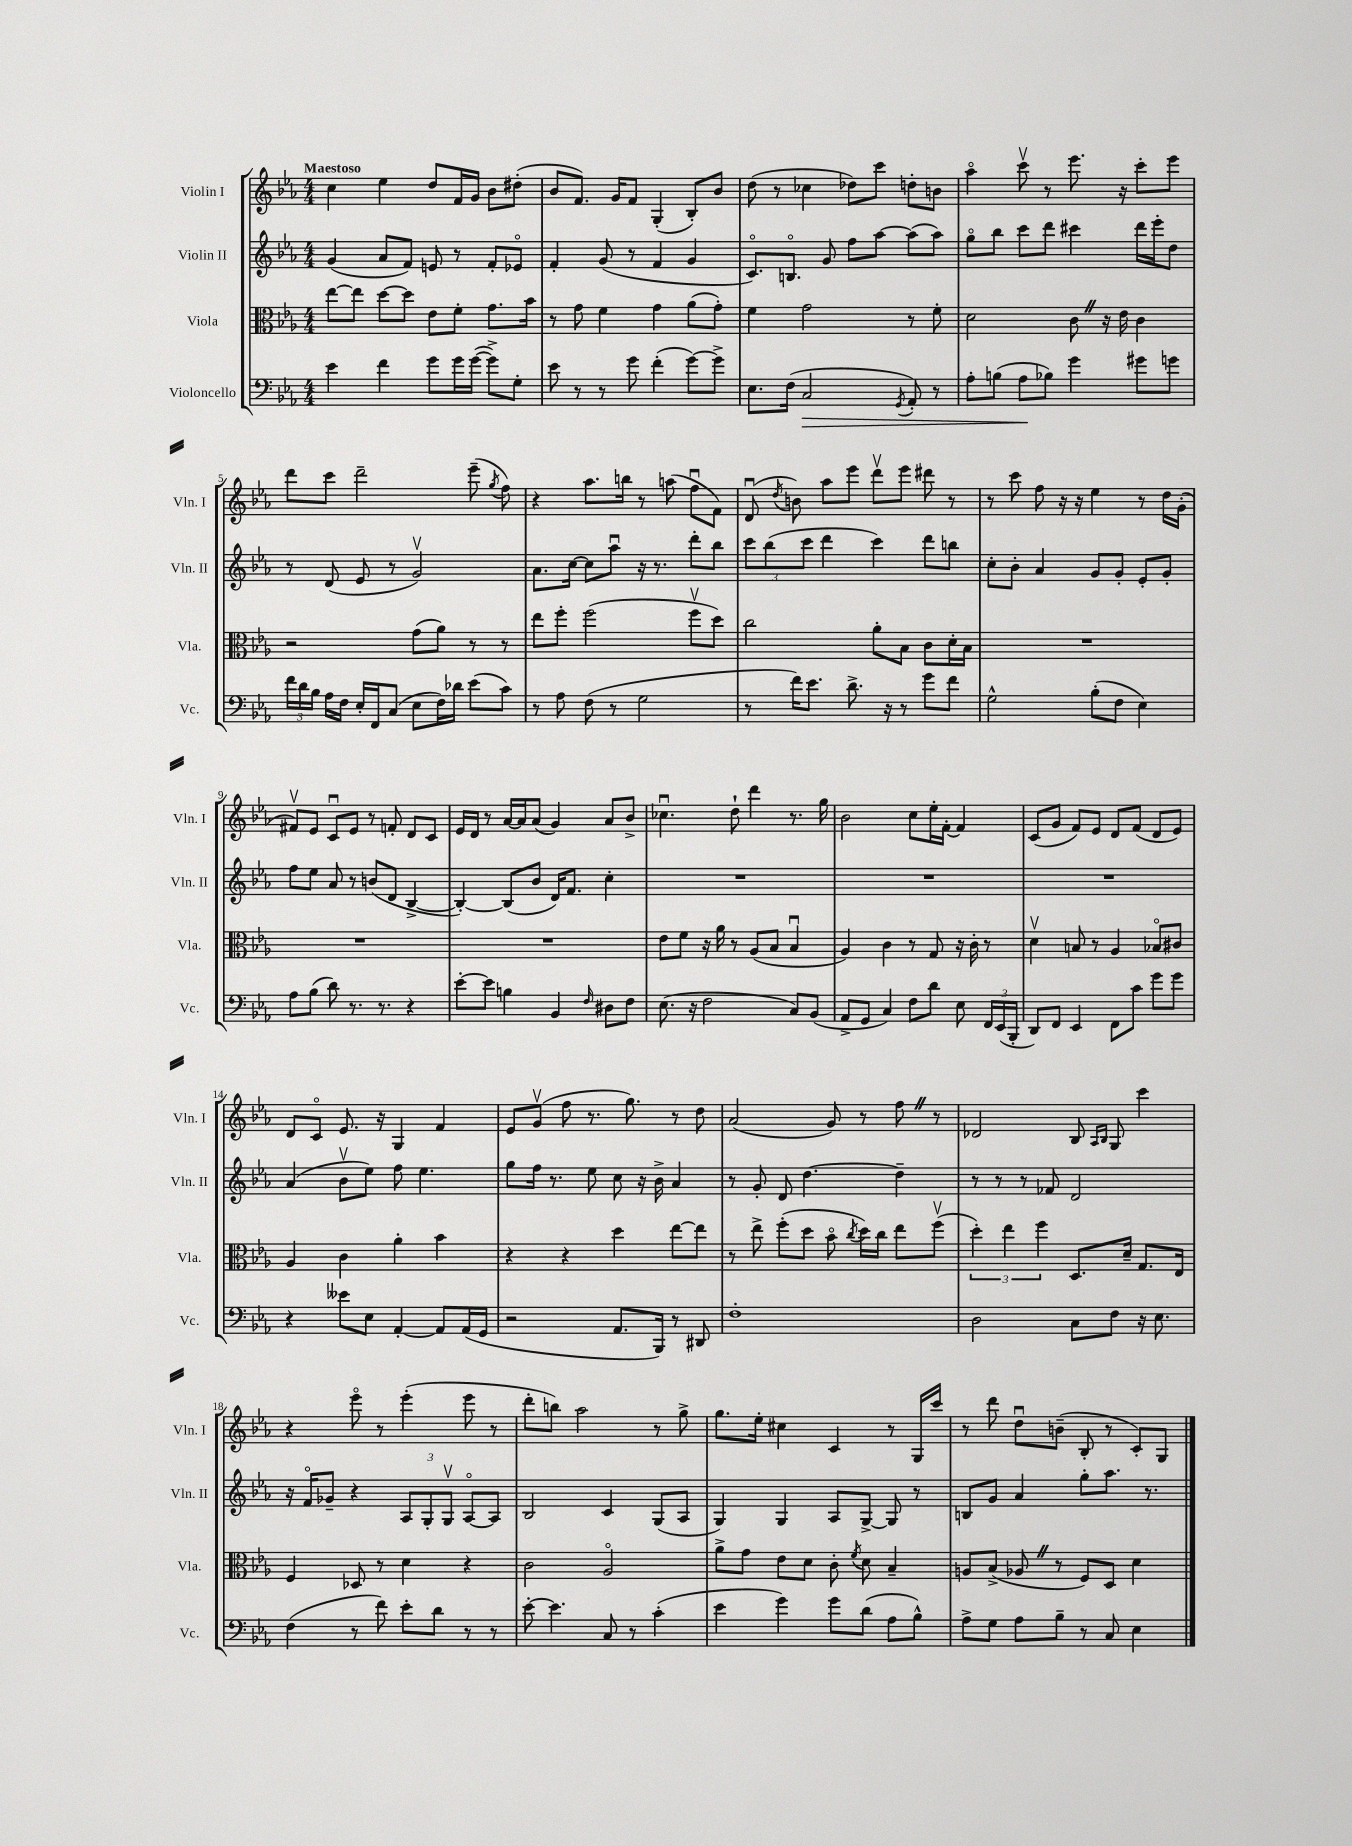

**kern	**kern	**kern	**kern
*staff4	*staff3	*staff2	*staff1
*clefF4	*clefC3	*clefG2	*clefG2
*k[b-e-a-]	*k[b-e-a-]	*k[b-e-a-]	*k[b-e-a-]
*M4/4	*M4/4	*M4/4	*M4/4
4e-\	[8ee-\L	(4g/	4cc\
.	8ee-\]J	.	.
4f\	[8dd\L	8a-/L	4ee-\
.	8dd\]J	8f/J)	.
8g\L	8e-\L	8e/	8dd/L
16g\L	8f'\J	8r	16f/L
([16g\JJ	.	.	16g/JJ
8g^\]L)	8.g\L	8f'/L	8b-\L
8G'\J	.	8e-o/J	(8dd#'\J
.	16b-\Jk	.	.
=	=	=	=
8e-\	8r	4f'/	8b-/L
8r	8g\	.	8.f/J)
8r	4f\	(8g/	.
.	.	.	16g/LK
8g\	.	8r	8f/J
(4f'\	4g\	4f/	(4G'/
[8g\L)	(8a-\L	4g/	8B-'/L)
8g^\]J	8g'\J)	.	8b-/J
=	=	=	=
8.E-\L	4f\	8.co/L)	(8dd\
.	.	.	8r
(16F\Jk	.	8.Bo/J	.
2C/	2g\	.	4cc-\
.	.	8g/	.
.	.	8ff\L	8dd-\L)
.	.	[8aa-\J	8ccc\J
8qGG/	.	.	.
8AA-'/)	8r	(8aa-\]L	8dd'\L
8r	8f'\	8aa-\J)	8b\J
=	=	=	=
8A-'\L	2d\	8ggo\L	4aa-o\
(8B\J	.	8bb-\J	.
8A-\L	.	8ccc\L	8cccv\
8B-\J)	.	8ddd\J	8r
4g\	8c\	4ccc#\	8.eee-\
.	16r	.	.
.	16e-\	.	16r
8g#\L	4c\	16ddd\LL	8ccc'\L
.	.	16eee-'\J	.
8g\J	.	8dd\J	8eee-\J
=	=	=	=
24f\LL	2r	8r	8ddd\L
24d\	.	.	.
24B-\JJ	.	.	.
16A-\LL	.	(8d/	8ccc\J
16F\JJ	.	.	.
16E-'/LL	.	8e-/	2ddd~\
16FF/J	.	.	.
(8C/J	.	8r	.
8E-\L	(8g\L	2gv/)	.
16F\L)	8a-\J)	.	.
16d-\JJ	.	.	.
(8e-\L	8r	.	(8eee-~\
.	.	.	8qgg/
8c\J)	8r	.	8ff\)
=	=	=	=
8r	8ee-\L	8.a-\L	4r
8A-\	8ff'\J	.	.
.	.	[16cc\Jk	.
(8F\	(2ff\	8cc\]L	8.aa-\L
8r	.	8aa-u\J	.
.	.	.	16bb\Jk
2G\	.	16r	8r
.	.	8.r	.
.	.	.	(8aa\
.	8ffv\L	8ddd'\L	8ffu\L
.	8dd\J)	8bb-\J	8f\J)
=	=	=	=
8r	2cc\	12ccc\L	(8du/
.	.	(12bb-\	.
.	.	.	8qdd/
16f\LK)	.	.	8b\)
.	.	12ccc\J	.
8.e-\J	.	.	.
.	.	4ddd\	8aa-\L
8.d^\	.	.	8eee-\J
.	8a-'\L	4ccc\)	8dddv\L
16r	.	.	.
8r	8B-\J	.	8eee-\J
8g\L	8c\L	8ddd\L	8ddd#\
8f\J	16d'\L	8bb\J	8r
.	16B-\JJ	.	.
=	=	=	=
2G^^\	1r	8cc'\L	8r
.	.	8b-'\J	8ccc\
.	.	4a-/	8ff\
.	.	.	16r
.	.	.	16r
(8B-'\L	.	8g/L	4ee-\
8F\J	.	8g'/J	.
4E-\)	.	8e-'/L	8r
.	.	8g'/J	16dd\LL
.	.	.	(16g'\JJ
=	=	=	=
8A-\L	1r	8ff\L	8f#v/L)
(8B-\J	.	8ee-\J	8e-/J
8d\)	.	8a-/	8cu/L
8.r	.	8r	8e-/J
.	.	(8b/L	8r
8.r	.	.	.
.	.	8d/J	8f'/
4r	.	[4B-^/	8d/L
.	.	.	8c/J
=	=	=	=
[8e-'\L	1r	4B-'/_)	16e-/LL
.	.	.	16d/JJ
8e-\]J	.	.	8r
4B\	.	(8B-/]L	[16a-/LL
.	.	.	16a-/]J
.	.	8b-/J	(8a-/J
4BB-/	.	16d/LK)	4g/)
.	.	8.f/J	.
16qqF/	.	.	.
8D#\L	.	4cc'\	8a-/L
8F\J	.	.	8b-^/J
=	=	=	=
(8.E-\	8e-\L	1r	4.cc-u\
.	8f\J	.	.
16r	.	.	.
2F\	16r	.	.
.	16a-\	.	.
.	8r	.	8dd`\
.	(8A-/L	.	4ddd\
.	8B-/J	.	.
8C/L)	4B-u/	.	8.r
(8BB-/J	.	.	.
.	.	.	16gg\
=	=	=	=
8AA-^/L	4A-/)	1r	2b-\
8GG/J	.	.	.
4C/)	4c\	.	.
8F\L	8r	.	8cc\L
8d\J	8G/	.	16ee-'\L
.	.	.	[16f'\JJ
8E-\	16r	.	4f/]
.	16c'\	.	.
24FF/LL	8r	.	.
(24EE-/	.	.	.
24BBB-'/JJ	.	.	.
=	=	=	=
8DD/L)	4dv\	1r	(8c/L
8FF/J	.	.	8g/J
4EE-/	8B/	.	8f/L)
.	8r	.	8e-/J
8FF\L	4A-/	.	8d/L
8c\J	.	.	(8f/J
8g\L	8B-o/L	.	8d/L
8g\J	8c#/J	.	8e-/J)
=	=	=	=
4r	4A-/	(4a-/	8d/L
.	.	.	8co/J
8e--\L	4c\	8b-v\L	8.e-/
8E-\J	.	8ee-\J)	.
.	.	.	16r
[4AA-'/	4a-'\	8ff\	4G/
.	.	4.ee-\	.
8AA-/]L	4b-\	.	4f/
(16AA-/L	.	.	.
16GG/JJ	.	.	.
=	=	=	=
2r	4r	8gg\L	8e-/L
.	.	16ff\Jk	(8gv/J
.	.	8.r	.
.	4r	.	8ff\
.	.	8ee-\	8.r
8.AA-/L	4dd\	8cc\	.
.	.	.	8.gg\)
.	.	16r	.
16BBB-/Jk)	.	16b-^\	.
8r	[8ee-\L	4a-/	8r
8DD#/	8ee-\]J	.	8dd\
=	=	=	=
1F'	8r	8r	(2a-/
.	8ee-^\	8g'/	.
.	(8ff'\L	8d/	.
.	8dd\J	[4.dd\	.
.	8b-o\	.	8g/)
.	8qcc/	.	.
.	16dd\LL)	.	8r
.	16cc\JJ	.	.
.	8ee-\L	4dd~\]	8ff\
.	(8ffv\J	.	8r
=	=	=	=
2D\	6dd'\)	8r	2d-/
.	.	8r	.
.	6ee-\	.	.
.	.	8r	.
.	6ff\	.	.
.	.	8f-/	.
8C\L	8.D/L	2d/	8B-/
.	.	.	16qqA-/LL
.	.	.	16qqB-/JJ
8F\J	.	.	8G/
.	16d~/Jk	.	.
16r	8.G/L	.	4ccc\
8.E-\	.	.	.
.	16E-/Jk	.	.
=	=	=	=
(4F\	4F/	16r	4r
.	.	16fo/LK	.
.	.	8g-~/J	.
8r	8D-/	4r	8eee-o\
8f\)	8r	.	8r
8e-'\L	4d\	12A-/L	(4eee-'\
.	.	12G'/	.
8d\J	.	.	.
.	.	12Gv/J	.
8r	4r	[8A-o/L	8eee-\
8r	.	8A-/]J	8r
=	=	=	=
[8e-'\	2c\	2B-/	8ddd'\L
4.e-\]	.	.	8bb\J)
.	.	.	2aa-\
8C/	2A-o/	4c/	.
8r	.	.	.
(4c'\	.	(8G/L	8r
.	.	8A-/J	8gg^\
=	=	=	=
4e-\	8a-^\L	4G/)	8.gg\L
.	8g\J	.	.
.	.	.	16ee-'\Jk
4g\)	8e-\L	4G/	4cc#\
.	8d\J	.	.
8g\L	8c'\	8A-/L	4c/
.	8qf/	.	.
(8d\J	8d\	[8G^/J	.
8A-\L	4B-~/	8G/]	8r
8B-^^\J)	.	8r	16G/LL
.	.	.	16ccc/JJ
=	=	=	=
8A-^\L	8A/L	8B/L	8r
8G\J	(8B-^/J	8g/J	8ddd\
8A-\L	8A-/	4a-/	8ddu\L
8B-~\J	8r	.	(8b~\J
8r	8F/L)	8gg'\L	8B-'/
8C/	8D/J	8.aa-\J	8r
4E-\	4d\	.	8c'/L)
.	.	8.r	.
.	.	.	8G/J
==	==	==	==
*-	*-	*-	*-
